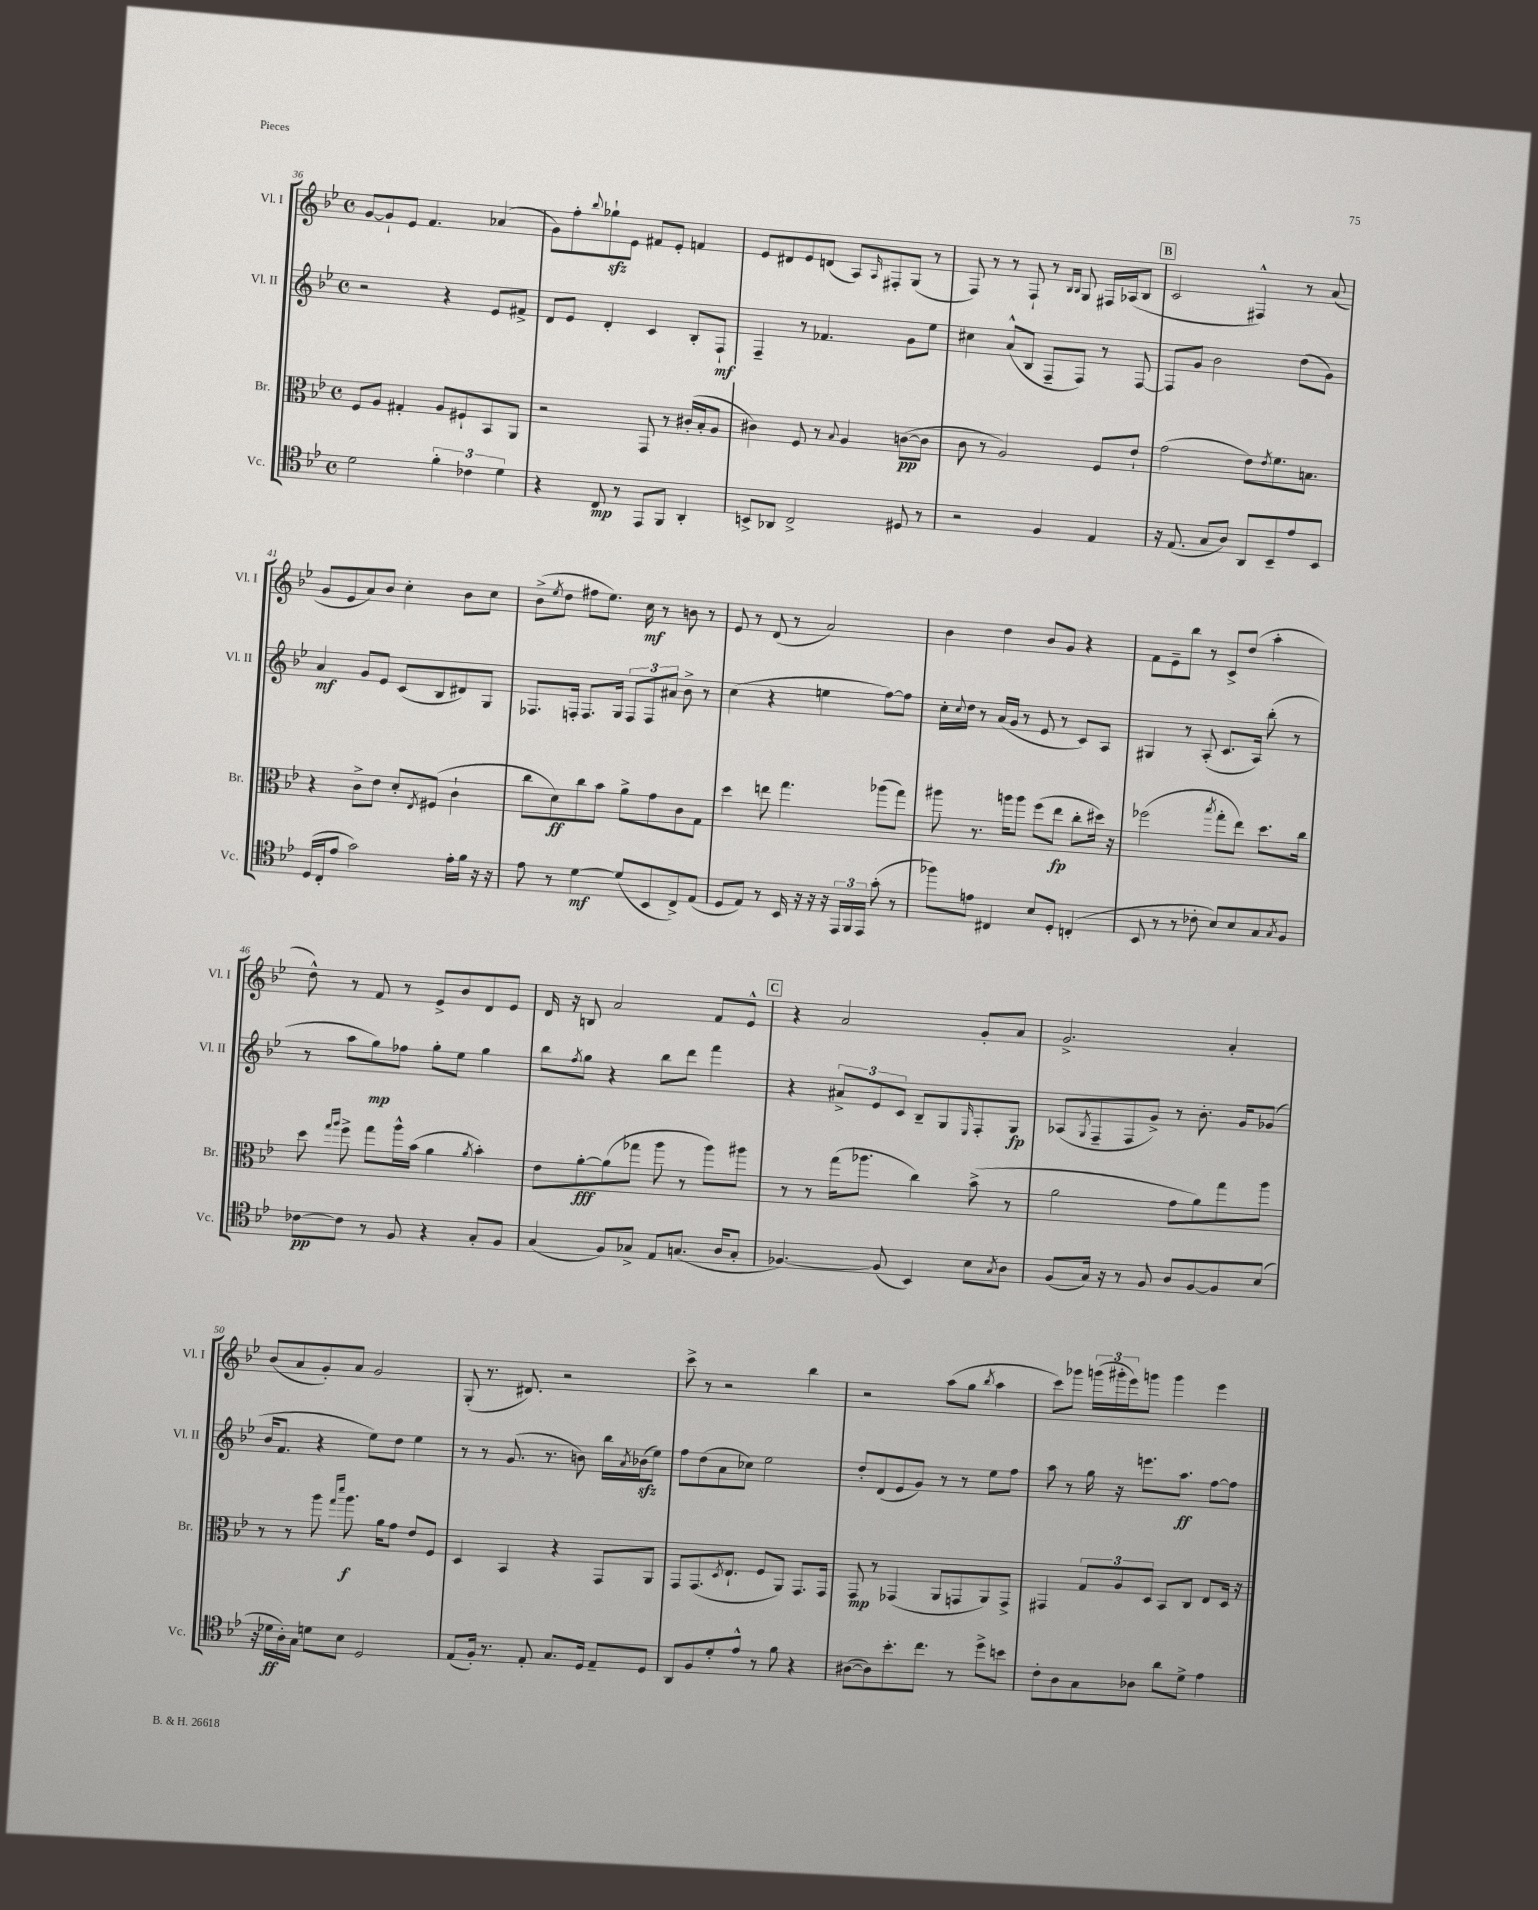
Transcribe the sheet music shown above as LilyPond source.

<<
\new StaffGroup <<
\new Staff = "s0" \with { instrumentName = "Vl. I" shortInstrumentName = "Vl. I" } {
    \clef treble \key bes \major \defaultTimeSignature \time 4/4
    g'8~ g'8-! ees'8 f'4. aes'4( |
    g'8) f''8-. \appoggiatura { bes''8 } ges''8-!\sfz ees'8 fis'8 ees'8-. f'4 |
    ees'8 dis'8 ees'8 d'8( a8) \grace { a16 } fis8-. g8( r8 |
    f8) r8 r8 f8-! r8 \grace { bes16 bes16 } g8 fis16 aes16( bes8 |
    \mark \markup { \box "B" } c'2 fis4-^) r8 a'8( |
    g'8 ees'8 a'8) bes'8 c''4-. bes'8 c''8 |
    bes'8->( \acciaccatura { ees''8 } d''8 fis''8 ees''8.) c''16\mf r8 b'8 r8 |
    ees'8 r8 d'8( r8 a'2) |
    bes'4 d''4 bes'8 g'8 r4 |
    f'8 ees'8-- bes''8 r8 c'8-> d''8( a''4-. |
    d''8-^) r8 f'8 r8 ees'8-> bes'8 d'8 ees'8 |
    d'16 r16 b8 a'2 f'8 ees'8-^ |
    \mark \markup { \box "C" } r4 a'2 g'8-. a'8 |
    g'2.-> a'4-. |
    bes'8( a'8 g'8-.) a'8 g'2 |
    g8-.( r8. dis'8.) r2 |
    c'''8-> r8 r2 bes''4 |
    r2 a''8( g''8 \acciaccatura { bes''8 } a''4 |
    c'''8) ges'''8 \tuplet 3/2 { g'''16( gis'''16-. ees'''16) } g'''8 g'''4 ees'''4 \bar "|." |
}
\new Staff = "s1" \with { instrumentName = "Vl. II" shortInstrumentName = "Vl. II" } {
    \clef treble \key bes \major \defaultTimeSignature \time 4/4
    r2 r4 ees'8 fis'8-> |
    d'8 ees'8 d'4-. c'4 bes8-. f8-!\mf |
    f4-- r8 fes'4. g'8 ees''8 |
    cis''4 a'8-^( bes8 f8-- f8) r8 f8~ |
    \mark \markup { \box "B" } f8 g'8 bes'2 d''8( g'8) |
    a'4\mf g'8 ees'8 c'8( bes8 dis'8) g8 |
    fes8. f16-. f8. g16 \tuplet 3/2 { f8 f8 ais'8 } bes'8-> r8 |
    c''4( r4 e''4 f''8~) f''8 |
    c''16-. \appoggiatura { c''8 } d''16 r8 a'16( g'16 r8 ees'8 r8 c'8) a8 |
    gis4 r8 a8-.( c'8. a16) bes''8-.( r8 |
    r8 a''8 g''8\mp) fes''8 g''8-. ees''8 g''4 |
    bes''8 \acciaccatura { f''8 } g''8 r4 bes''8 d'''8 f'''4 |
    \mark \markup { \box "C" } r4 \tuplet 3/2 { ais'8-> ees'8 c'8 } bes8-- g8 \grace { ees16 } f8-. g8\fp |
    aes8( \acciaccatura { g8 } f8-- f8 g'8->) r8 bes'8.-. g'16 ges'8( |
    bes'16 f'8. r4 ees''8) d''8 ees''4 |
    r8 r8 g'8.( r8. b'8) bes''16 \acciaccatura { a'8 } bes'16\sfz( ees''8) |
    f''8 d''8( a'8 ces''8) ees''2 |
    d''8-. d'8( ees'8 g'8) r8 r8 ees''8 f''8 |
    a''8 r8 g''16 r16 e'''8. a''8.\ff f''8~ f''8 \bar "|." |
}
\new Staff = "s2" \with { instrumentName = "Br." shortInstrumentName = "Br." } {
    \clef alto \key bes \major \defaultTimeSignature \time 4/4
    f8 a8 gis4-. a8 fis8-! bes,8 a,8 |
    r2 g,8 r8 cis'16-.( bes16-. a8 |
    cis'4) f8 r8 \appoggiatura { bes8 } a4 c'8~\pp( c'8 |
    c'8 r8 a2) f8 ees'8-! |
    \mark \markup { \box "B" } g'2( ees'8) \acciaccatura { ees'8 } f'8. b8. |
    r4 c'8-> ees'8 d'8-. \acciaccatura { ees8 } fis8( c'4-! |
    c''8 d'8\ff) c''8 bes'8 a'8-> g'8 c'8 g8 |
    d''4 e''8 g''4. aes''8( g''8) |
    ais''8 r8. a''16 a''8 f''8( ees''8\fp c''8-. dis''16) r16 |
    fes''2( \acciaccatura { bes''8 } g''8-. ees''8) d''8. c''16 |
    d''8 \grace { g''16 a''16 } f''8-> g''8 a''16-^ bes'16( a'4 \acciaccatura { a'8 } bes'4-.) |
    ees'8 a'8~-.\fff a'8( ges''8 a''8 r8 a''8) ais''8 |
    \mark \markup { \box "C" } r8 r8 g''16( aes''8. c''4) bes'8->( r8 |
    a'2 g'8 a'8) g''8 a''8 |
    r8 r8 a''8 \grace { g''16 d'''16 } a''8.\f a'16 g'8 ees'8 f8 |
    d4 bes,4 r4 g,8 a,8 |
    g,8 g,8.( \acciaccatura { d8 } ees8.-! f8 a,8) g,8. g,16 |
    g,8\mp r8 ges,4( a,8 g,8 a,8) g,8-> |
    gis,4 \tuplet 3/2 { g8 a8 d8 } bes,8 c8 ees8 d16 r16 \bar "|." |
}
\new Staff = "s3" \with { instrumentName = "Vc." shortInstrumentName = "Vc." } {
    \clef tenor \key bes \major \defaultTimeSignature \time 4/4
    d'2 \tuplet 3/2 { f'4-. ces'4 d'4 } |
    r4 c8\mp r8 ees,8 f,8 a,4-. |
    b,8-> aes,8 c2-> dis8 r8 |
    r2 f4 ees4 |
    \mark \markup { \box "B" } r16 ees8.( g8 a8) a,8 bes,8-- ees'8 bes,8 |
    d16( c16-. ees'8 g'2) ees'16-. f'16 r16 r16 |
    ees'8 r8 d'4~\mf d'8( bes,8 c8->) ees8( |
    d8 ees8) r8 bes,16 r16 r16 r16 \tuplet 3/2 { ees,16 f,16 ees,16 } g'8-.( r8 |
    fes''8) e'8 cis4 bes8 d8-. c4-.( |
    bes,8 r8 r8 ces'8-. bes8) bes8 g8 \acciaccatura { g8 } f8 |
    ces'8~\pp ces'8 r8 f8 r4 g8-. f8 |
    g4( f8) ges8-> ees8 g8.( a16 g8-. |
    \mark \markup { \box "C" } fes4.~) fes8( bes,4) bes8 \acciaccatura { g8 } a8 |
    f8( g16) r16 r8 f8 a8 f8~ f8 bes8( |
    r16 des'16\ff a16-.) g16 d'8 bes8 d2 |
    ees8( f16-.) r8. ees8-. g8. d16 ees8-- d8 |
    a,8 f8 d'8-. ees'8-^ r8 f'8 r4 |
    ais8~( ais8) bes'8.-. c''8. r8 d''8-> b'8 |
    c'8-. a8 g8 aes8 a'8 d'8-> ees'4 \bar "|." |
}
>>
>>
\layout { \context { \Score currentBarNumber = #36 } }
